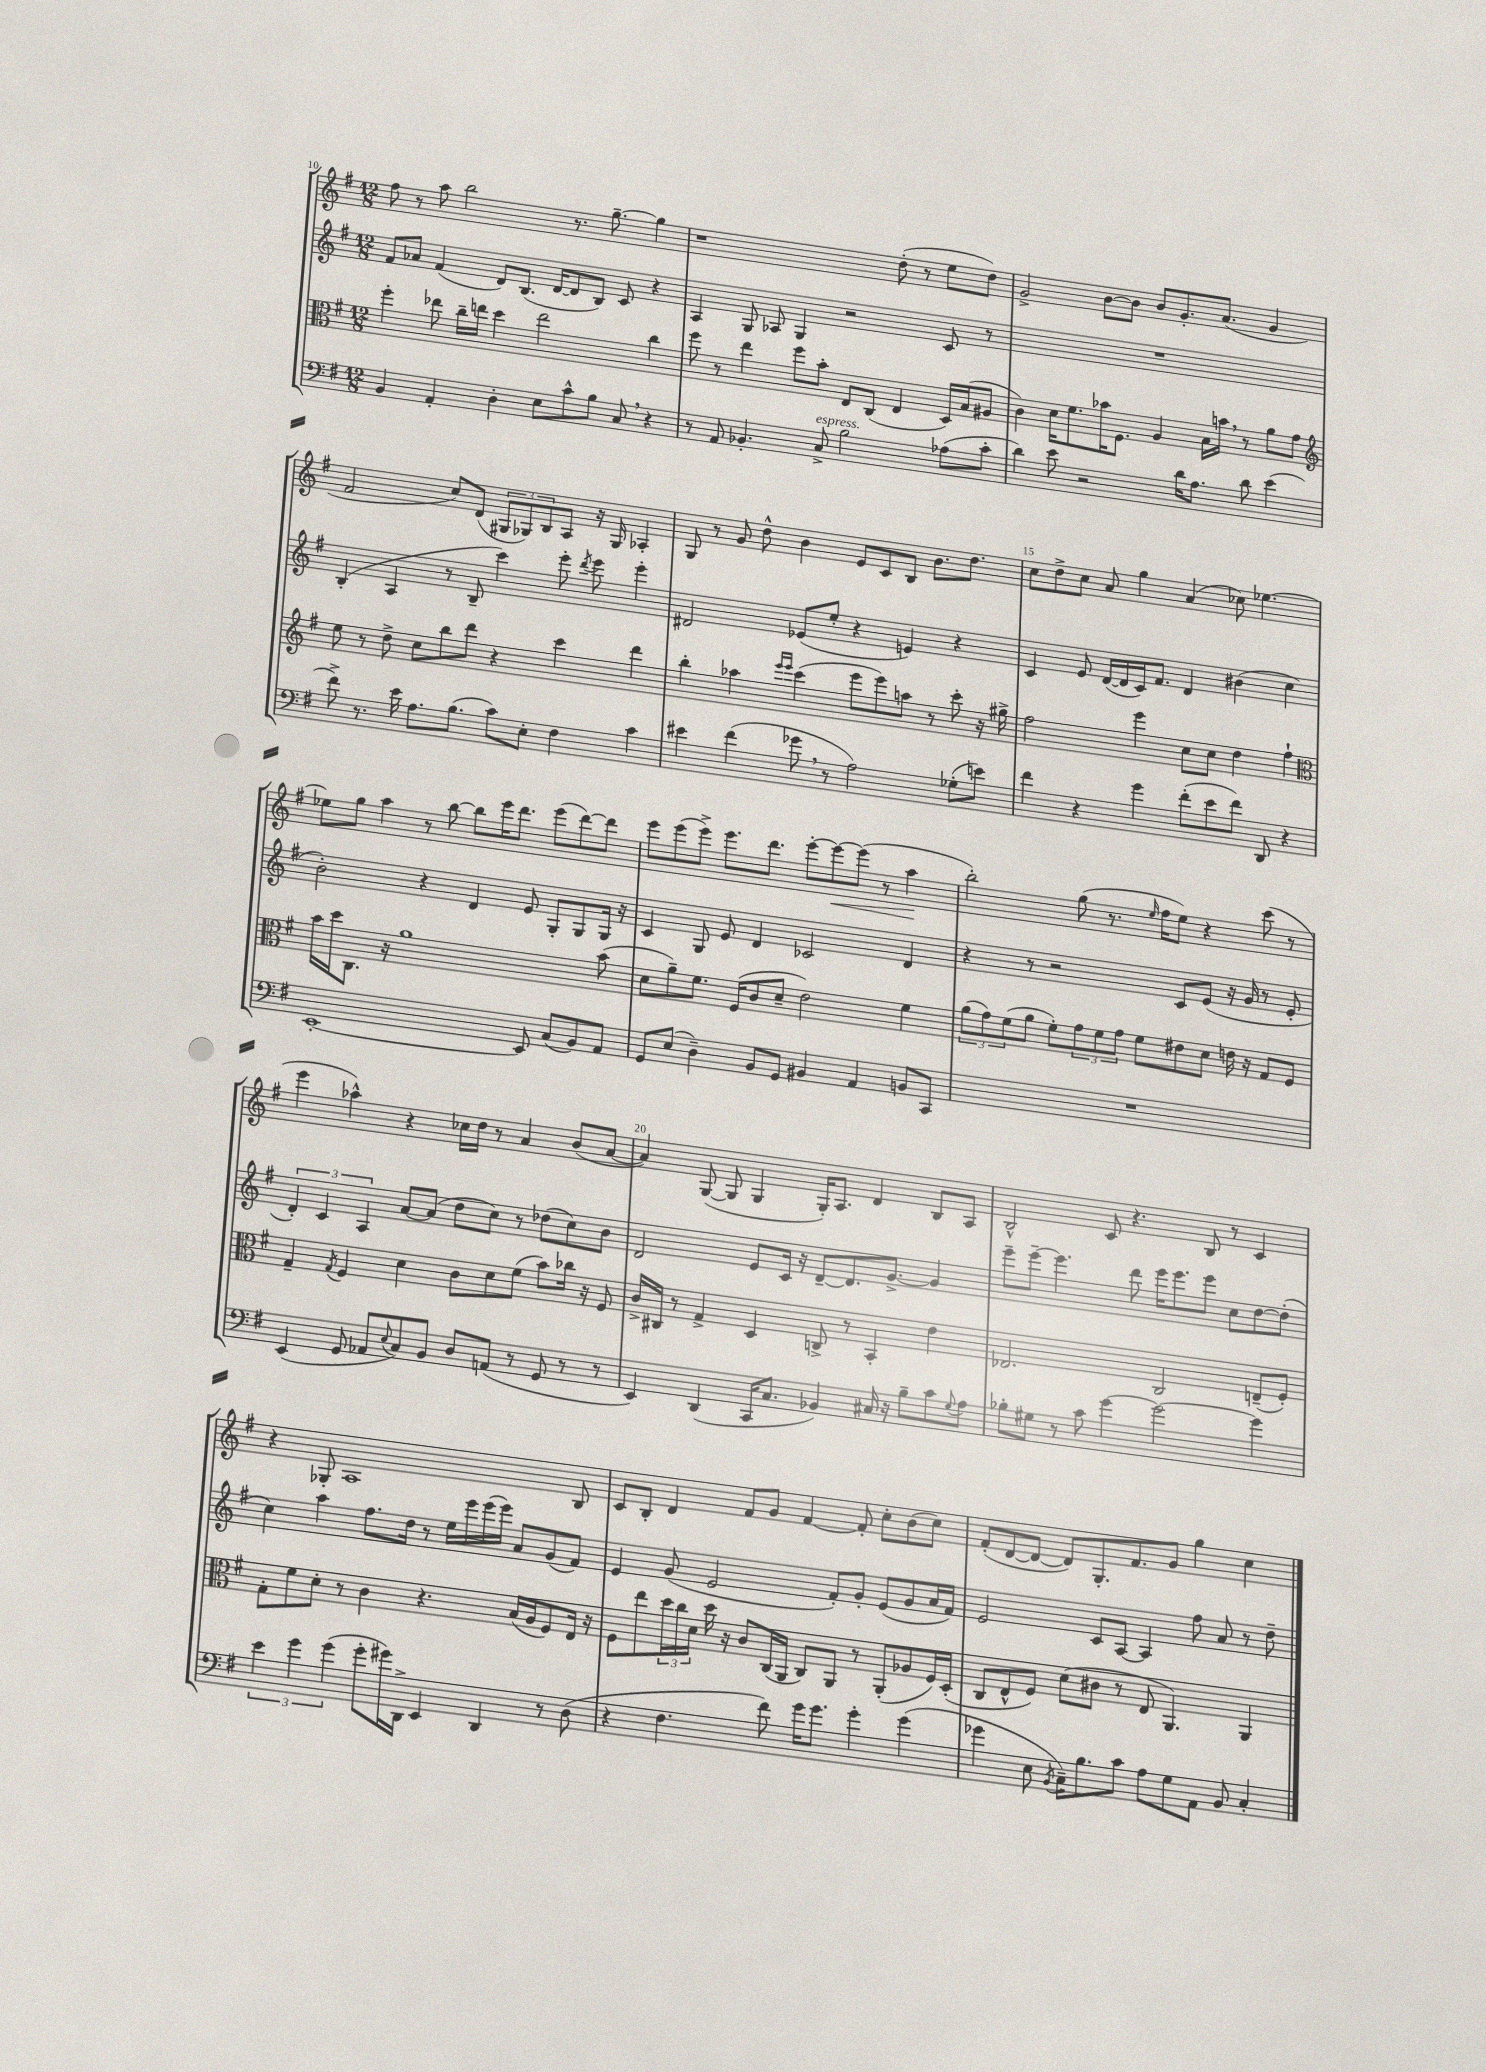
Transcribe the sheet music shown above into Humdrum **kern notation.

**kern	**kern	**kern	**kern
*staff4	*staff3	*staff2	*staff1
*clefF4	*clefC3	*clefG2	*clefG2
*k[f#]	*k[f#]	*k[f#]	*k[f#]
*M12/8	*M12/8	*M12/8	*M12/8
4BB	4ff#'	8f#	8ff#
.	.	8a-	8r
4AA'	8ee-	(4f#	8aa
.	16cc~	.	2bb
.	16ee	.	.
4D'	4dd	8d)	.
.	.	(8.B	.
8E	2ee	.	.
.	.	[16d	.
8c^^	.	8d]	8.r
8B	.	8B)	.
.	.	.	[8.gg~
8C	.	8c	.
4r	4cc	4r	4gg]
=	=	=	=
8r	8ff#	4A	1r
8AA	8r	.	.
4.BB-'	4ee	8G	.
.	.	8A-	.
.	8ff#	4G	.
8C^	8b'	.	.
2B	8E	2r	.
.	(8C	.	.
.	4E	.	(8dd'
.	.	.	8r
(8A-	16D)	8c	8ee
.	(16B	.	.
8c'	8A#	8r	8dd)
=	=	=	=
4d)	4c)	1.r	2g^
8e	16d	.	.
.	8.f#	.	.
2r	.	.	.
.	16b-	.	[8b
.	8.F#	.	.
.	.	.	8b]
.	4A	.	8b
16d	.	.	8.g'
8.A	.	.	.
.	16B	.	.
.	16b	.	(8.a
8d	8r	.	.
(4e	8a	.	4g
.	8g	.	.
=	=	=	=
*	*clefG2	*	*
8f#^)	8ee	(4B'	2f#
8.r	8r	.	.
.	8dd^	4A	.
16e	.	.	.
8.A	8cc	.	.
.	8bb	8r	8cc)
(8.B	.	.	.
.	8ddd	8B~	(8d
8c)	4r	4ccc)	12G#
.	.	.	12G-)
8E'	.	.	.
.	.	.	12B
4F#	4ccc	8eee'	8A
.	.	8qddd	.
.	.	8eee	16r
.	.	.	16G-
4c	4ddd	4eee'	4A-'
=	=	=	=
4e#	4bb'	2d#	8G
.	.	.	8r
(4f#	4aa-	.	8g
.	.	.	8dd^^
.	16qqeee	.	.
.	16qqeee	.	.
8g-	(4ccc	(8e-	4b
8r	.	8ee'	.
2A)	8eee	4r	8e
.	8eee)	.	8c
.	8aa	4e)	8B
.	8r	.	8.b
(8G-'	8ccc'	4r	.
.	.	.	8.dd
8e)	16r	.	.
.	16gg#^	.	.
=	=	=	=
4f#	2ff#	4c	8cc
.	.	.	8dd^
4r	.	8e	8cc
.	.	([16d	8a
.	.	16d]	.
4g	4eee	16c)	4gg
.	.	8.f#	.
(8f#'	8cc	4d	(4a
8e	8cc	.	.
8f#)	4dd	(4b#	8cc-)
8DD	.	.	[4.ee-
4r	4ff#`	4cc	.
=	=	=	=
*	*clefC3	*	*
[1EE'	16b	2b')	8ee-]
.	16dd	.	.
.	8.C	.	8gg
.	.	.	4aa
.	16r	.	.
.	1a	.	.
.	.	4r	8r
.	.	.	[8bb
.	.	4d	8bb]
.	.	.	16eee
.	.	.	8.ddd
8EE]	.	8e	.
(8C	.	8G'	(8eee
8BB)	.	8G	[8ddd)
8AA	(8b	16G	8ddd]
.	.	16r	.
=	=	=	=
8GG	8d	4c	8eee
(8E	8a~)	.	(8eee
4D~)	8.f#	8G	8eee^)
.	.	8e	8.eee
.	(16F#	.	.
8BB	8c	4d	.
.	.	.	8.ddd
8GG	8d~	.	.
4BB#	2e)	2c-	[8eee'
.	.	.	8eee_
4AA	.	.	(8eee]
.	.	.	8r
8BB	4f#	4d	4aa
8CC	.	.	.
=	=	=	=
1.r	(12a	4r	2bb')
.	12g)	.	.
.	(12f#	.	.
.	8a	8r	.
.	8f#')	2r	.
.	12g	.	(8gg
.	12f#	.	.
.	.	.	8.r
.	12g	.	.
.	8f#	.	.
.	.	.	16qqee
.	.	.	16ff#
.	8e#	8c	8ee)
.	8d	(8e	4r
.	16e	16r	.
.	16r	16g	.
.	8G	8r	(8ccc
.	8F#	8e'	8r
=	=	=	=
(4EE	4G~	6d')	4eee
.	.	6c	.
.	8qG	.	.
8GG	4F#	.	4aa-^^)
.	.	6A	.
8AA-	.	.	.
8qqE	.	.	.
8C)	4d	[8a	4r
8BB	.	(8a]	.
8D	8c	8dd	16cc-
.	.	.	16dd
(8AA	8d	8cc)	8r
8r	(8f#	8r	4a
8GG	8b)	(8dd-	.
8r	16cc-	8cc)	(8b
.	16r	.	.
8r	8F#	8b	[8a
=	=	=	=
4EE)	16c^	2d	4a])
.	16C#	.	.
.	8r	.	.
(4DD	4G^	.	([8G
.	.	.	8G]
16CC	4D	8e	4G
8.C	.	.	.
.	.	16c	.
.	.	16r	.
4BB-)	8C^	[8d~	16G')
.	.	.	8.A
.	8r	8.d]	.
16C#	4BB'	.	4d
16r	.	[8.g^	.
8B~	.	.	.
8c	4e	4g]	8B
8qqG	.	.	.
8A	.	.	8A
=	=	=	=
8B-'	2.E-	8eee~	2B^^
8G#	.	[8eee~	.
8r	.	4.eee]	.
8c	.	.	.
[4g	.	.	8c
.	.	8ddd	4.r
2g_	2C	16eee	.
.	.	8.eee	.
.	.	8eee	8B
.	.	8cc	8r
4g]	(8E~	[8dd	4c
.	8F#')	(8dd']	.
=	=	=	=
6e	8G'	4cc)	4r
.	8f#	.	.
6g	.	.	.
.	8d'	4aa	8G-'
(6g	.	.	.
.	8r	.	1A
8g'	4c	8.ff#	.
16g#)	.	.	.
16DD^	.	16dd	.
4EE	4.r	8r	.
.	.	16ee	.
.	.	16eee	.
4DD	.	(16eee	.
.	.	16eee)	.
.	(16B	8a	.
.	16A	.	.
8r	8F#)	(8g	.
(8D	16E	8f#)	8B
.	16r	.	.
=	=	=	=
4r	8F#	4e	8c
.	8ee	.	8B'
4.F#	24dd	(8g	4d
.	24cc	.	.
.	24d	.	.
.	16dd	2e	.
.	16r	.	.
.	8c	.	8f#
8f#)	(16C	.	8g
.	16AA	.	.
16g	8C)	.	[4f#
8.g	.	.	.
.	8AA	8f#')	.
4g'	8r	8g'	8f#']
.	(8AA'	(8e	8cc'
(4g	8A-	8g	(8b
.	16F#)	16a	8cc)
.	(16D'	16f#)	.
=	=	=	=
4g-	8C	2e	(8f#'
.	8E^^	.	[8d
8E	8F#)	.	8d_
8qBB	.	.	.
16C~)	(8d	.	8d])
8.B	.	.	.
.	8c#	8c	8.G'
8c	8r	[8A	.
.	.	.	8.f#
8A	8E	4A]	.
8G	4.AA)	.	8g
8AA	.	8ff#	4gg
8BB	.	8a	.
4C'	4AA	8r	4cc
.	.	8dd~	.
==	==	==	==
*-	*-	*-	*-
